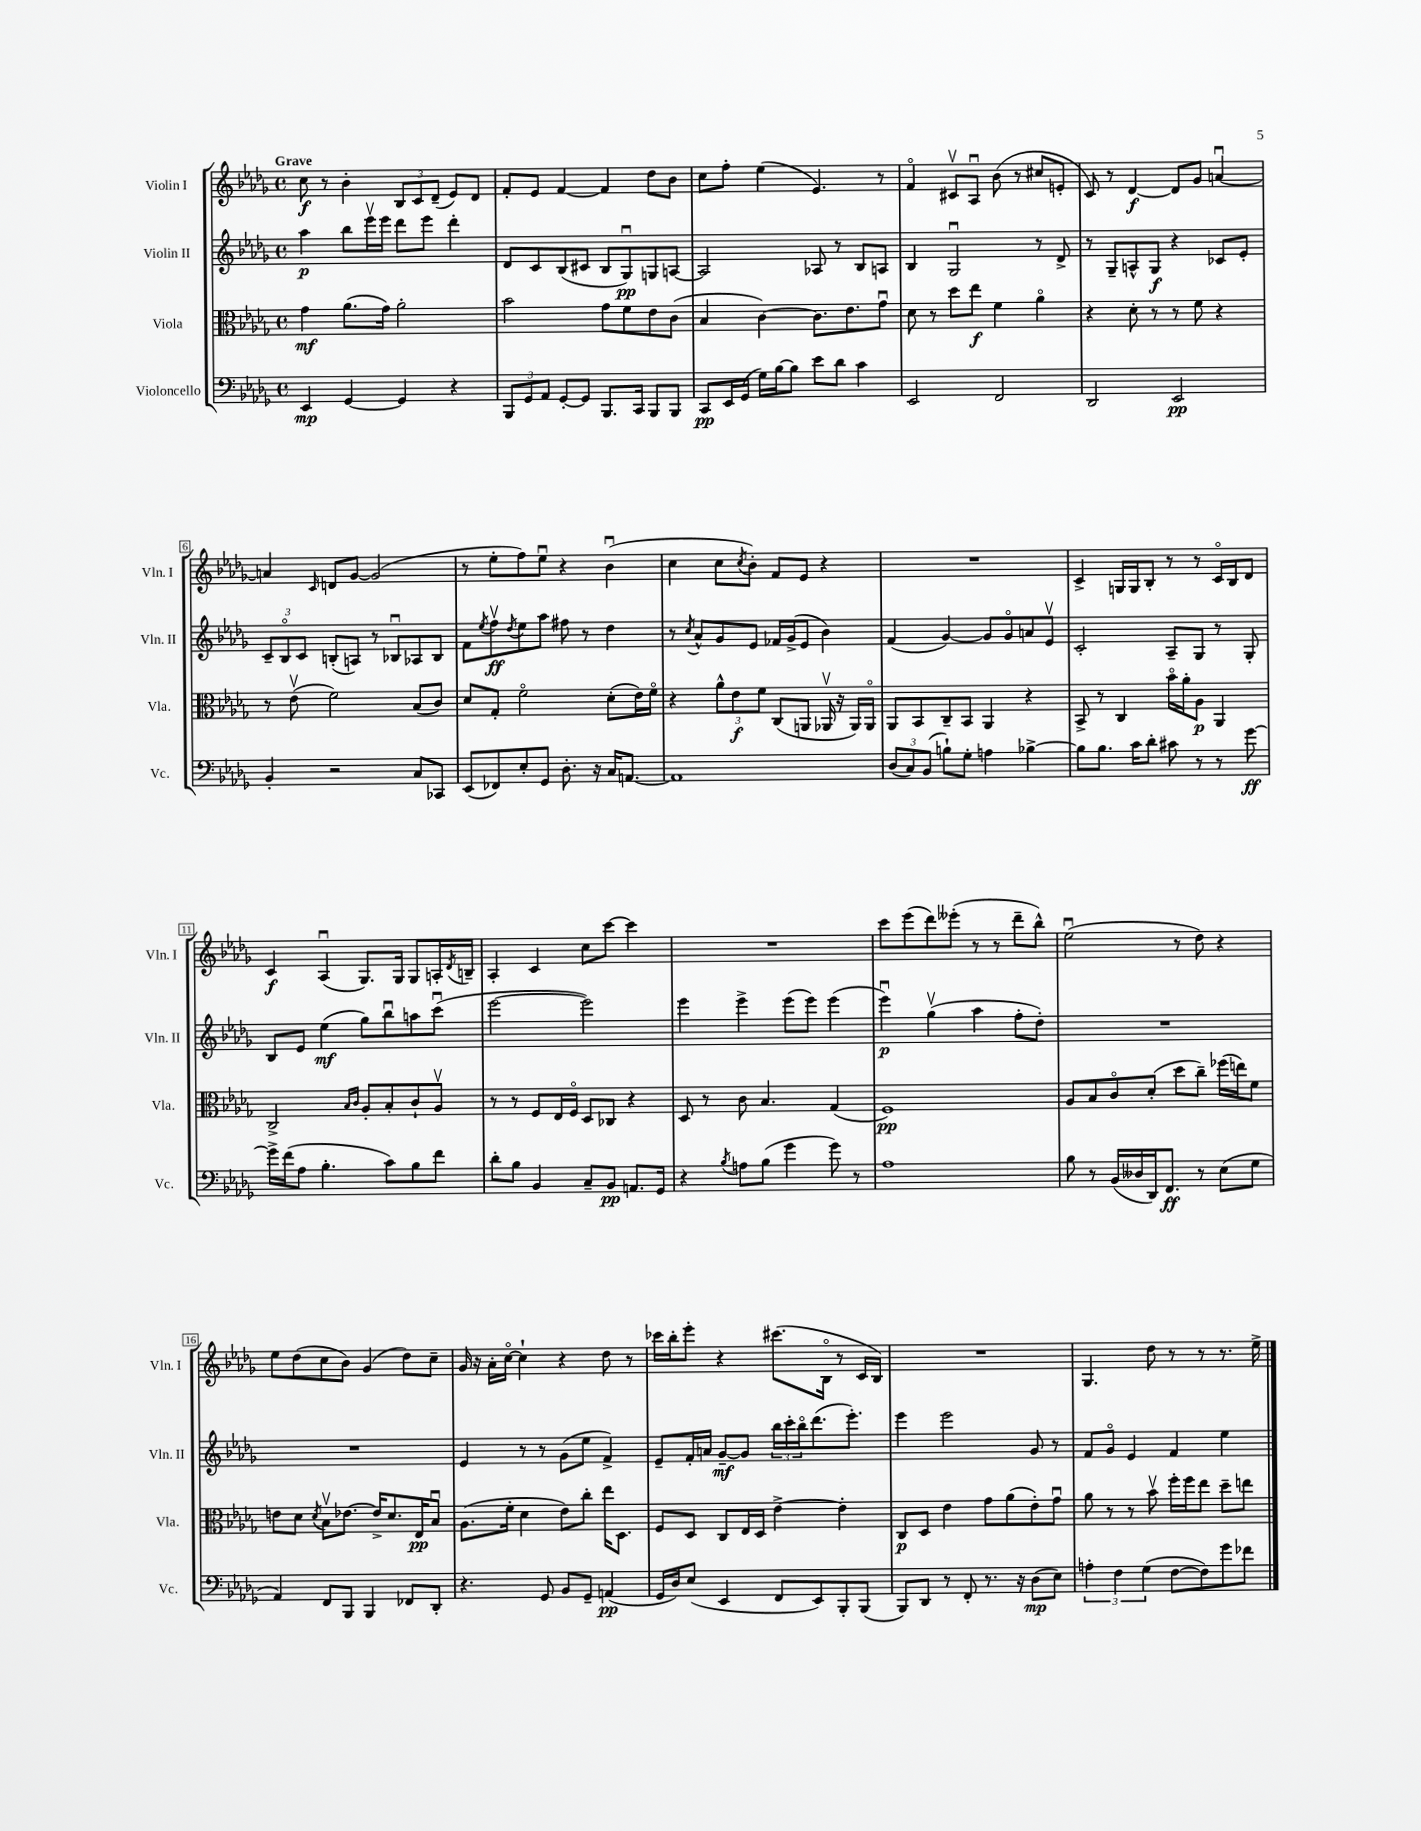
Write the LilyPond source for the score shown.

<<
\new StaffGroup <<
\new Staff = "s0" \with { instrumentName = "Violin I" shortInstrumentName = "Vln. I" } {
    \clef treble \key des \major \defaultTimeSignature \time 4/4 \tempo "Grave"
    c''8\f r8 bes'4-. \tuplet 3/2 { bes8 c'8 des'8--( } ees'8) des'8 |
    f'8-. ees'8 f'4~ f'4 des''8 bes'8 |
    c''8 f''8-. ees''4( ees'4.) r8 |
    f'4\flageolet cis'8\upbow aes8\downbow bes'8( r8 cis''8 e'8-. |
    c'8) r8 des'4~\f des'8 ges'8 a'4~\downbow |
    a'4 \grace { c'16 } d'8 ges'8~ ges'2( |
    r8 ees''8-. f''8) ees''8\downbow r4 bes'4\downbow( |
    c''4 c''8 \acciaccatura { c''8 } bes'8-.) f'8 ees'8 r4 |
    R1 |
    c'4-> g16 g16 bes8-. r8 r8 c'16\flageolet bes16 des'8 |
    c'4\f aes4\downbow( ges8.) ges16 ges8 a16-. \acciaccatura { des'8 } b16-- |
    aes4-. c'4 c''8 c'''8~ c'''4 |
    R1 |
    c'''8 ees'''8( des'''8) eeses'''8-.( r8 r8 des'''8-- bes''8-^) |
    ees''2\downbow( r8 des''8) r4 |
    ees''8 des''8( c''8 bes'8) ges'4( des''8) c''8-- |
    ges'16 r16 aes'16-. c''16~\flageolet c''4-! r4 des''8 r8 |
    ces'''16 bes''16-. ees'''8-. r4 cis'''8.( bes16\flageolet r8 c'16 bes16) |
    R1 |
    ges4. des''8 r8 r8 r8. ees''16-> \bar "|." |
}
\new Staff = "s1" \with { instrumentName = "Violin II" shortInstrumentName = "Vln. II" } {
    \clef treble \key des \major \defaultTimeSignature \time 4/4
    aes''4\p bes''8 ees'''16\upbow ees'''16 des'''8 ees'''8 des'''4-. |
    des'8 c'8 bes8( cis'8 bes8 ges8\downbow\pp) g8 a8~ |
    a2 aes8 r8 bes8 a8 |
    bes4 ges2\downbow r8 des'8-> |
    r8 ges8-- a8-^ ges8\f r4 ces'8 ees'8-. |
    \tuplet 3/2 { c'8-- bes8\flageolet c'8 } b8-.( a8) r8 bes8\downbow aes8 bes8 |
    f'8 \acciaccatura { ees''8 } f''8\upbow\ff \acciaccatura { des''8 } ees''8 aes''8 fis''8 r8 des''4 |
    r8 \acciaccatura { c''8 } aes'8-^ ges'8 ees'8 fes'16 ges'16->( ees'8 bes'4) |
    f'4( ges'4~) ges'8 ges'8\flageolet a'8 ees'8\upbow |
    c'2-. aes8-- ges8 r8 ges8-. |
    bes8 ees'8 ees''4\mf( ges''8) bes''8\downbow a''8 c'''8\downbow( |
    ees'''2~ ees'''2) |
    ees'''4 ees'''4-> ees'''8( ees'''8) ees'''4( |
    ees'''4\downbow\p) ges''4\upbow( aes''4 f''8-. des''8-.) |
    R1 |
    R1 |
    ees'4 r8 r8 ges'8( ees''8 f'4->) |
    ees'8-- f'16-. a'16 ges'8~--\mf ges'8 \tuplet 3/2 { bes''16 c'''16-. bes''16\flageolet } des'''8.( ees'''8.-.) |
    ees'''4 ees'''2 ges'8 r8 |
    f'8 ges'8\flageolet ees'4 f'4 ees''4 \bar "|." |
}
\new Staff = "s2" \with { instrumentName = "Viola" shortInstrumentName = "Vla." } {
    \clef alto \key des \major \defaultTimeSignature \time 4/4
    ges'4\mf aes'8.( ges'16) aes'2-. |
    bes'2 ges'8 f'8 ees'8 c'8( |
    bes4 c'4~) c'8. ees'8. ges'8\downbow |
    des'8 r8 des''8 ees''8\f f'4 aes'4\flageolet |
    r4 des'8-. r8 r8 f'8 r4 |
    r8 ees'8\upbow( f'2) bes8( c'8) |
    des'8 ges8-. f'2\flageolet des'8-.( ees'16) f'16\flageolet |
    r4 \tuplet 3/2 { aes'8-^ ees'8\f f'8 } c8( a,8 aes,16\upbow r16 aes,16) aes,16\flageolet |
    aes,8 bes,8 c8-- bes,8 aes,4 r4 |
    bes,8-> r8 c4 bes'16\flageolet aes'16-. aes8\p aes,4 |
    c2-> \grace { bes16 c'16 } aes8-. bes8-. c'8-! aes8\upbow |
    r8 r8 f8 ees16 f16\flageolet des8 ces8 r4 |
    des8 r8 c'8 bes4. ges4( |
    f1\pp) |
    aes8 bes8 c'8\flageolet des'8-.( des''8 c''8--) fes''16( e''16) f'8 |
    e'8 des'8 \acciaccatura { des'8 } bes8\upbow ees'8.~ ees'16-> des'8. ees16\pp bes8\downbow |
    aes8.( f'16-. des'4 ees'8) c''8-. ees''16 des8. |
    f8 des8 c8 ees16 des16 ees'4~-> ees'4-. |
    c8\p des8 ees'4 ges'8 aes'8( ees'8-.) ges'8\downbow |
    aes'8 r8 r8 bes'8\upbow f''16-. f''16 ees''8 des''8-- e''8 \bar "|." |
}
\new Staff = "s3" \with { instrumentName = "Violoncello" shortInstrumentName = "Vc." } {
    \clef bass \key des \major \defaultTimeSignature \time 4/4
    ees,4\mp ges,4~ ges,4 r4 |
    \tuplet 3/2 { bes,,8 ges,8 aes,8 } ges,8~-. ges,8 bes,,8. c,16 bes,,8 bes,,8 |
    c,8\pp ees,16 ges,16( ges16) bes16~ bes8 ees'8 des'8 c'4 |
    ees,2 f,2 |
    des,2 ees,2\pp |
    bes,4-. r2 c8 ces,8 |
    ees,8( fes,8) ees8-. ges,8 des8.-. r16 c16 a,8.~ |
    a,1 |
    \tuplet 3/2 { des8( c8) bes,8( } b8-!) ges8-. a4 bes4~-> |
    bes8 bes8. c'16 des'8-. cis'8 r8 r8 ges'8~\ff |
    ges'16-> f'16( aes8 bes4.-. c'8) bes8 f'8 |
    des'8-. bes8 bes,4 c8-- bes,8\pp a,8. ges,16 |
    r4 \acciaccatura { bes8 } a8 bes8( ges'4 ges'8) r8 |
    aes1 |
    bes8 r8 bes,16( deses16 des,16) f,8.\ff r8 ees8( ges8 |
    aes,4) f,8 bes,,8 bes,,4 fes,8 des,8-. |
    r4. ges,8 bes,8 ges,8-- a,4\pp( |
    ges,16 des16) ees8( ees,4 f,8 ees,8) bes,,8-. bes,,8( |
    bes,,8) des,8 r8 f,8-. r8. r16 des8\mp( ees8) |
    \tuplet 3/2 { a4-. f4 ges4( } f8~ f8) ges'8 fes'8 \bar "|." |
}
>>
>>
\layout { \context { \Score \override BarNumber.stencil = #(make-stencil-boxer 0.1 0.3 ly:text-interface::print) } }
